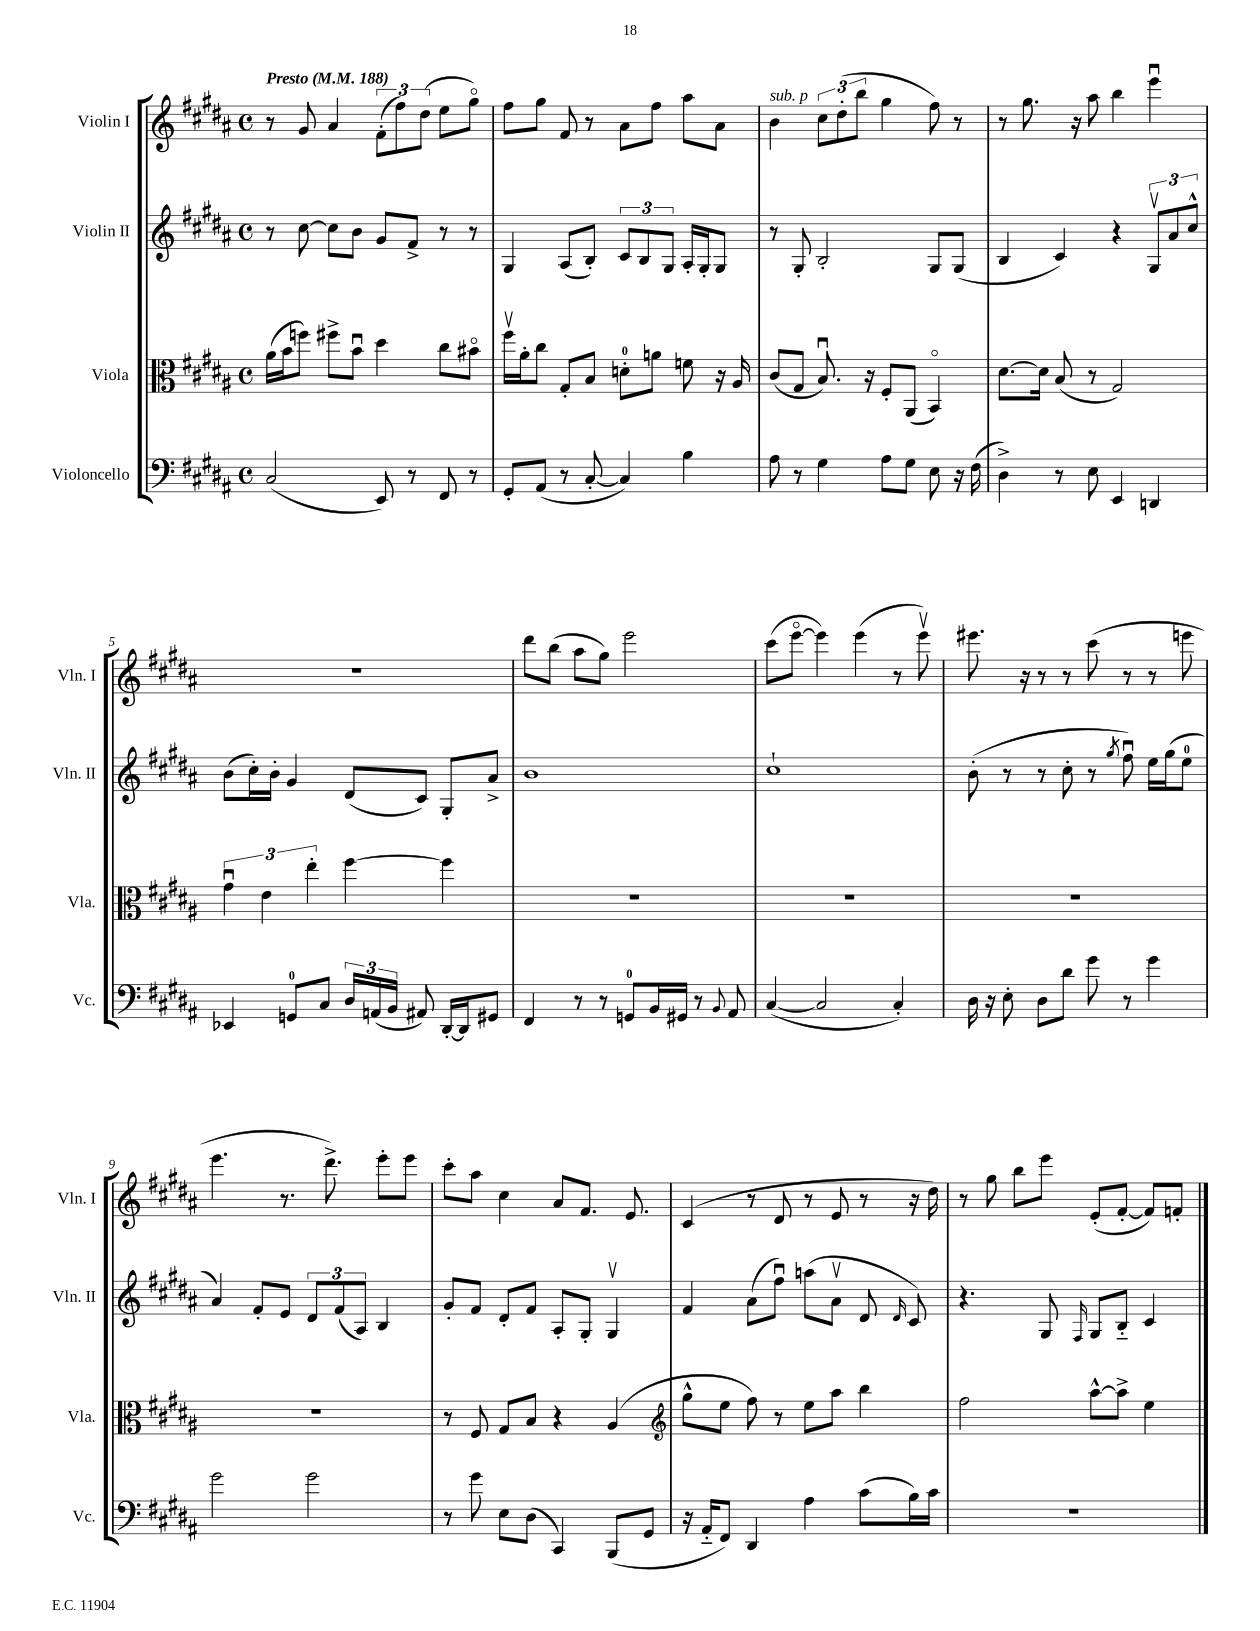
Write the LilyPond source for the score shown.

<<
\new StaffGroup <<
\new Staff = "s0" \with { instrumentName = "Violin I" shortInstrumentName = "Vln. I" } {
    \clef treble \key b \major \defaultTimeSignature \time 4/4 \tempo "Presto" 4 = 188
    \autoBeamOff r8 gis'8 ais'4 \tuplet 3/2 { fis'8[-.( fis''8) dis''8]( } e''8[ gis''8]\flageolet) |
    fis''8[ gis''8] fis'8 r8 ais'8[ fis''8] ais''8[ ais'8] |
    b'4^\markup { \italic "sub. p" } \tuplet 3/2 { cis''8[ dis''8-.( b''8] } gis''4 fis''8) r8 |
    r8 gis''8. r16 ais''8 b''4 e'''4\downbow |
    r1 |
    dis'''8[ b''8]( ais''8[ gis''8]) e'''2 |
    cis'''8[( e'''8]~\flageolet e'''4) e'''4( r8 e'''8\upbow) |
    eis'''8. r16 r8 r8 cis'''8( r8 r8 e'''8 |
    e'''4. r8. dis'''8.->) e'''8[-. e'''8] |
    cis'''8[-. ais''8] cis''4 ais'8[ fis'8.] e'8. |
    cis'4( r8 dis'8 r8 e'8 r8 r16 dis''16) |
    r8 gis''8 b''8[ e'''8] e'8[-.( fis'8]~-. fis'8[) f'8]-. \bar "|." |
}
\new Staff = "s1" \with { instrumentName = "Violin II" shortInstrumentName = "Vln. II" } {
    \clef treble \key b \major \defaultTimeSignature \time 4/4
    \autoBeamOff r8 cis''8~ cis''8[ b'8] gis'8[ fis'8]-> r8 r8 |
    gis4 ais8[( b8]-.) \tuplet 3/2 { cis'8[ b8 gis8] } ais16[-. gis16-. gis8] |
    r8 gis8-. b2-. gis8[ gis8]( |
    b4 cis'4) r4 \tuplet 3/2 { gis8[\upbow ais'8 cis''8]-^ } |
    b'8[( cis''16-.) b'16]-. gis'4 dis'8[( cis'8]) gis8[-. ais'8]-> |
    b'1 |
    cis''1-! |
    b'8-.( r8 r8 cis''8-. r8 \acciaccatura { gis''8 } fis''8\downbow) e''16[ gis''16( e''8]-0 |
    ais'4) fis'8[-. e'8] \tuplet 3/2 { dis'8[ fis'8( ais8]) } b4 |
    gis'8[-. fis'8] dis'8[-. fis'8] ais8[-. gis8]-. gis4\upbow |
    fis'4 ais'8[( fis''8]\downbow) a''8[( ais'8]\upbow dis'8 \grace { dis'16 } cis'8) |
    r4. gis8 \grace { fis16 } gis8[ b8]-_ cis'4 \bar "|." |
}
\new Staff = "s2" \with { instrumentName = "Viola" shortInstrumentName = "Vla." } {
    \clef alto \key b \major \defaultTimeSignature \time 4/4
    \autoBeamOff ais'16[( b'16 f''8]) fis''8[-> b'8]\downbow dis''4 cis''8[ bis'8]\flageolet |
    fis''16[\upbow ais'16-. cis''8] gis8[-. b8] d'8[-0-. a'8] f'8 r16 ais16 |
    cis'8[( gis8] b8.\downbow) r16 fis8[-. ais,8]( b,4\flageolet) |
    dis'8.[~ dis'16] b8( r8 gis2) |
    \tuplet 3/2 { gis'4\downbow e'4 e''4-. } fis''4~ fis''4 |
    R1 |
    R1 |
    R1 |
    R1 |
    r8 fis8 gis8[ b8] r4 ais4( |
    \clef treble gis''8[-^ e''8] fis''8) r8 e''8[ ais''8] b''4 |
    fis''2 ais''8[~-^ ais''8]-> e''4 \bar "|." |
}
\new Staff = "s3" \with { instrumentName = "Violoncello" shortInstrumentName = "Vc." } {
    \clef bass \key b \major \defaultTimeSignature \time 4/4
    \autoBeamOff cis2( e,8) r8 fis,8 r8 |
    gis,8[-. ais,8]( r8 cis8~-. cis4) b4 |
    ais8 r8 gis4 ais8[ gis8] e8 r16 fis16( |
    dis4->) r8 e8 e,4 d,4 |
    ees,4 g,8[-0 cis8] \tuplet 3/2 { dis16[ a,16( b,16] } ais,8) dis,16[~-. dis,16 gis,8] |
    fis,4 r8 r8 g,8[-0 b,16 gis,16] r8 \appoggiatura { b,8 } ais,8 |
    cis4~( cis2 cis4-.) |
    dis16 r16 e8-. dis8[ dis'8] gis'8 r8 gis'4 |
    gis'2 gis'2 |
    r8 gis'8 e8[ dis8]( cis,4) b,,8[( gis,8] |
    r16 ais,16[-_ fis,8]) dis,4 ais4 cis'8[( b16) cis'16] |
    r1 \bar "|." |
}
>>
>>
